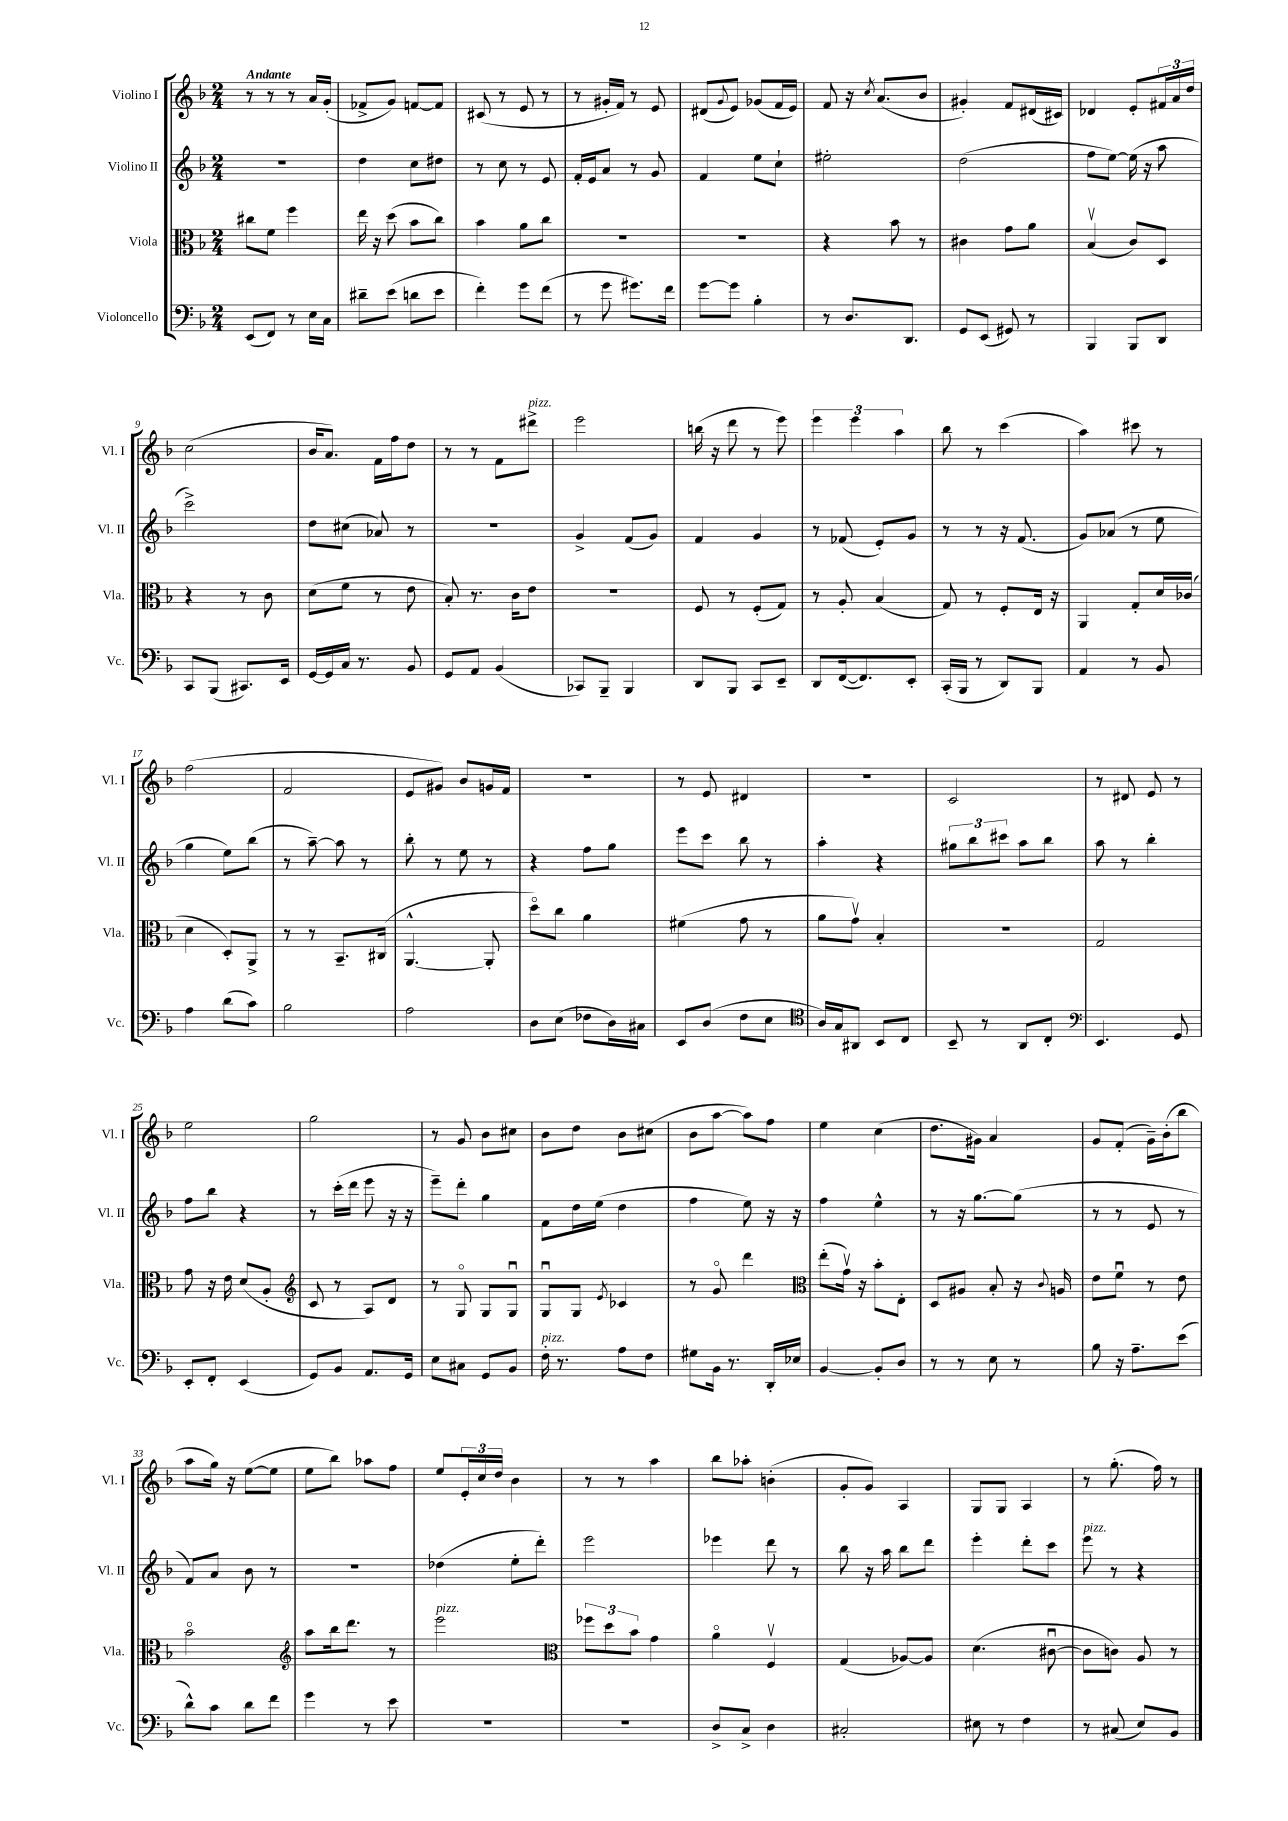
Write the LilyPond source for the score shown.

<<
\new StaffGroup <<
\new Staff = "s0" \with { instrumentName = "Violino I" shortInstrumentName = "Vl. I" } {
    \clef treble \key f \major \numericTimeSignature \time 2/4 \tempo "Andante"
    r8 r8 r8 a'16 g'16-.( |
    fes'8-> g'8) f'8~ f'8 |
    cis'8( r8 e'8 r8 |
    r8 gis'16-. f'16) r8 e'8 |
    dis'8( \appoggiatura { g'8 } e'8) ges'8( f'16 e'16) |
    f'8 r16 \acciaccatura { c''8 } a'8.( bes'8 |
    gis'4-.) f'8 dis'16( cis'16) |
    des'4 e'8-. \tuplet 3/2 { fis'16 a'16 d''16 } |
    c''2( |
    bes'16 a'8.) f'16 f''16 d''8 |
    r8 r8 f'8 dis'''8->^\markup { \italic "pizz." } |
    e'''2 |
    b''16( r16 d'''8 r8 e'''8) |
    \tuplet 3/2 { e'''4 e'''4 a''4 } |
    bes''8 r8 c'''4( |
    a''4) cis'''8 r8 |
    f''2( |
    f'2 |
    e'8 gis'8) bes'8 g'16 f'16 |
    R2 |
    r8 e'8 dis'4 |
    R2 |
    c'2 |
    r8 dis'8 e'8 r8 |
    e''2 |
    g''2 |
    r8 g'8 bes'8 cis''8 |
    bes'8 d''8 bes'8 cis''8( |
    bes'8 a''8~ a''8) f''8 |
    e''4 c''4( |
    d''8. gis'16) a'4 |
    g'8 f'8-.( g'16--) bes'16-.( bes''8 |
    a''8 g''16) r16 e''8~( e''8 |
    e''8 bes''8) aes''8 f''8 |
    e''8 \tuplet 3/2 { e'16-. c''16 d''16 } bes'4 |
    r8 r8 a''4 |
    bes''8 aes''8-. b'4-.( |
    g'8-. g'8) a4 |
    g8 g8 a4 |
    r8 g''8.-.( f''16) r8 \bar "|." |
}
\new Staff = "s1" \with { instrumentName = "Violino II" shortInstrumentName = "Vl. II" } {
    \clef treble \key f \major \numericTimeSignature \time 2/4
    r2 |
    d''4 c''8 dis''8 |
    r8 c''8 r8 e'8 |
    f'16-. e'16 a'8 r8 g'8 |
    f'4 e''8 c''8-! |
    eis''2-. |
    d''2( |
    f''8 e''8~) e''16( r16 a''8 |
    c'''2->) |
    d''8 cis''8( aes'8) r8 |
    r2 |
    g'4-> f'8( g'8) |
    f'4 g'4 |
    r8 fes'8( e'8-.) g'8 |
    r8 r8 r16 f'8.( |
    g'8) aes'8( r8 e''8 |
    g''4 e''8) bes''8( |
    r8 a''8~--) a''8 r8 |
    bes''8-. r8 e''8 r8 |
    r4 f''8 g''8 |
    e'''8 c'''8 bes''8 r8 |
    a''4-. r4 |
    \tuplet 3/2 { gis''8 bes''8 cis'''8 } a''8 bes''8 |
    a''8 r8 bes''4-. |
    f''8 bes''8 r4 |
    r8 c'''16-.( d'''16 e'''8 r16 r16 |
    e'''8--) d'''8-. g''4 |
    f'8 d''16 e''16( d''4 |
    f''4 e''8) r16 r16 |
    f''4 e''4-^ |
    r8 r16 g''8.~ g''8( |
    r8 r8 e'8 r8 |
    f'8) a'8 bes'8 r8 |
    R2 |
    des''4( e''8-. d'''8-.) |
    e'''2 |
    ees'''4 d'''8 r8 |
    bes''8 r16 a''16 bes''8 d'''8 |
    e'''4-. d'''8-. c'''8 |
    e'''8^\markup { \italic "pizz." } r8 r4 \bar "|." |
}
\new Staff = "s2" \with { instrumentName = "Viola" shortInstrumentName = "Vla." } {
    \clef alto \key f \major \numericTimeSignature \time 2/4
    cis''8 f'8 f''4 |
    e''16 r16 d''8( bes'8 c''8) |
    bes'4 a'8 c''8 |
    r2 |
    R2 |
    r4 bes'8 r8 |
    cis'4 g'8 a'8 |
    bes4\upbow( c'8) d8 |
    r4 r8 c'8 |
    d'8( f'8 r8 e'8 |
    bes8-.) r8. c'16 e'8 |
    R2 |
    f8 r8 f8-.( g8) |
    r8 a8-. bes4( |
    g8) r8 f8-. e16 r16 |
    a,4 g8-. d'16 ces'16( |
    d'4 d8-.) a,8-> |
    r8 r8 bes,8.-- cis16( |
    a,4.~-^ a,8-. |
    d''8\flageolet) c''8 a'4 |
    fis'4( g'8 r8 |
    a'8 g'8\upbow) bes4-. |
    R2 |
    g2 |
    g'8 r16 e'16 d'8( a8-. |
    \clef treble c'8 r8 a8) d'8 |
    r8 g8\flageolet g8 g8\downbow |
    g8\downbow g8 \acciaccatura { e'8 } ces'4 |
    r8 g'8\flageolet d'''4 |
    \clef alto e''8-.( g'16\upbow) r16 bes'8-. e8-. |
    d8 ais8 bes8-. r16 \appoggiatura { c'8 } a16 |
    e'8 f'8\downbow r8 e'8 |
    bes'2\flageolet |
    \clef treble a''8 bes''16 d'''8. r8 |
    e'''2^\markup { \italic "pizz." } |
    \clef alto \tuplet 3/2 { fes''8 d''8 bes'8 } g'4 |
    a'4\flageolet f4\upbow |
    g4( aes8~) aes8 |
    d'4.( cis'8~\downbow |
    cis'8 c'8) a8 r8 \bar "|." |
}
\new Staff = "s3" \with { instrumentName = "Violoncello" shortInstrumentName = "Vc." } {
    \clef bass \key f \major \numericTimeSignature \time 2/4
    e,8( f,8) r8 e16 c16 |
    dis'8-- e'8( d'8 e'8 |
    f'4-.) g'8 f'8( |
    r8 g'8 gis'8.) f'16 |
    g'8~ g'8 bes4-. |
    r8 d8. d,8. |
    g,8 e,8( gis,8) r8 |
    bes,,4 bes,,8 d,8 |
    c,8 bes,,8( cis,8.) e,16 |
    g,16~ g,16 c16 r8. bes,8 |
    g,8 a,8 bes,4( |
    ces,8) bes,,8-- bes,,4 |
    d,8 bes,,8 c,8 e,8-- |
    d,8 f,16~( f,8.) e,8-. |
    c,16-.( bes,,16 r8 d,8) bes,,8 |
    a,4 r8 bes,8 |
    a4 d'8( c'8) |
    bes2 |
    a2 |
    d8 e8( fes8 d16) cis16 |
    e,8 d8( f8 e8 |
    \clef tenor a16) g16 ais,8 bes,8 c8 |
    bes,8-- r8 a,8 c8-. |
    \clef bass e,4. g,8 |
    e,8-. f,8-. e,4( |
    g,8) bes,8 a,8. g,16 |
    e8 cis8 g,8 bes,8 |
    f16-.^\markup { \italic "pizz." } r8. a8 f8 |
    gis8 bes,16 r8. d,16-. ees16 |
    bes,4~ bes,8-. d8 |
    r8 r8 e8 r8 |
    bes8 r16 a8.-- e'8( |
    d'8-^) c'8 d'8 f'8 |
    g'4 r8 e'8 |
    R2 |
    R2 |
    d8-> c8-> d4 |
    cis2-. |
    eis8 r8 f4 |
    r8 cis8( e8) bes,8 \bar "|." |
}
>>
>>
